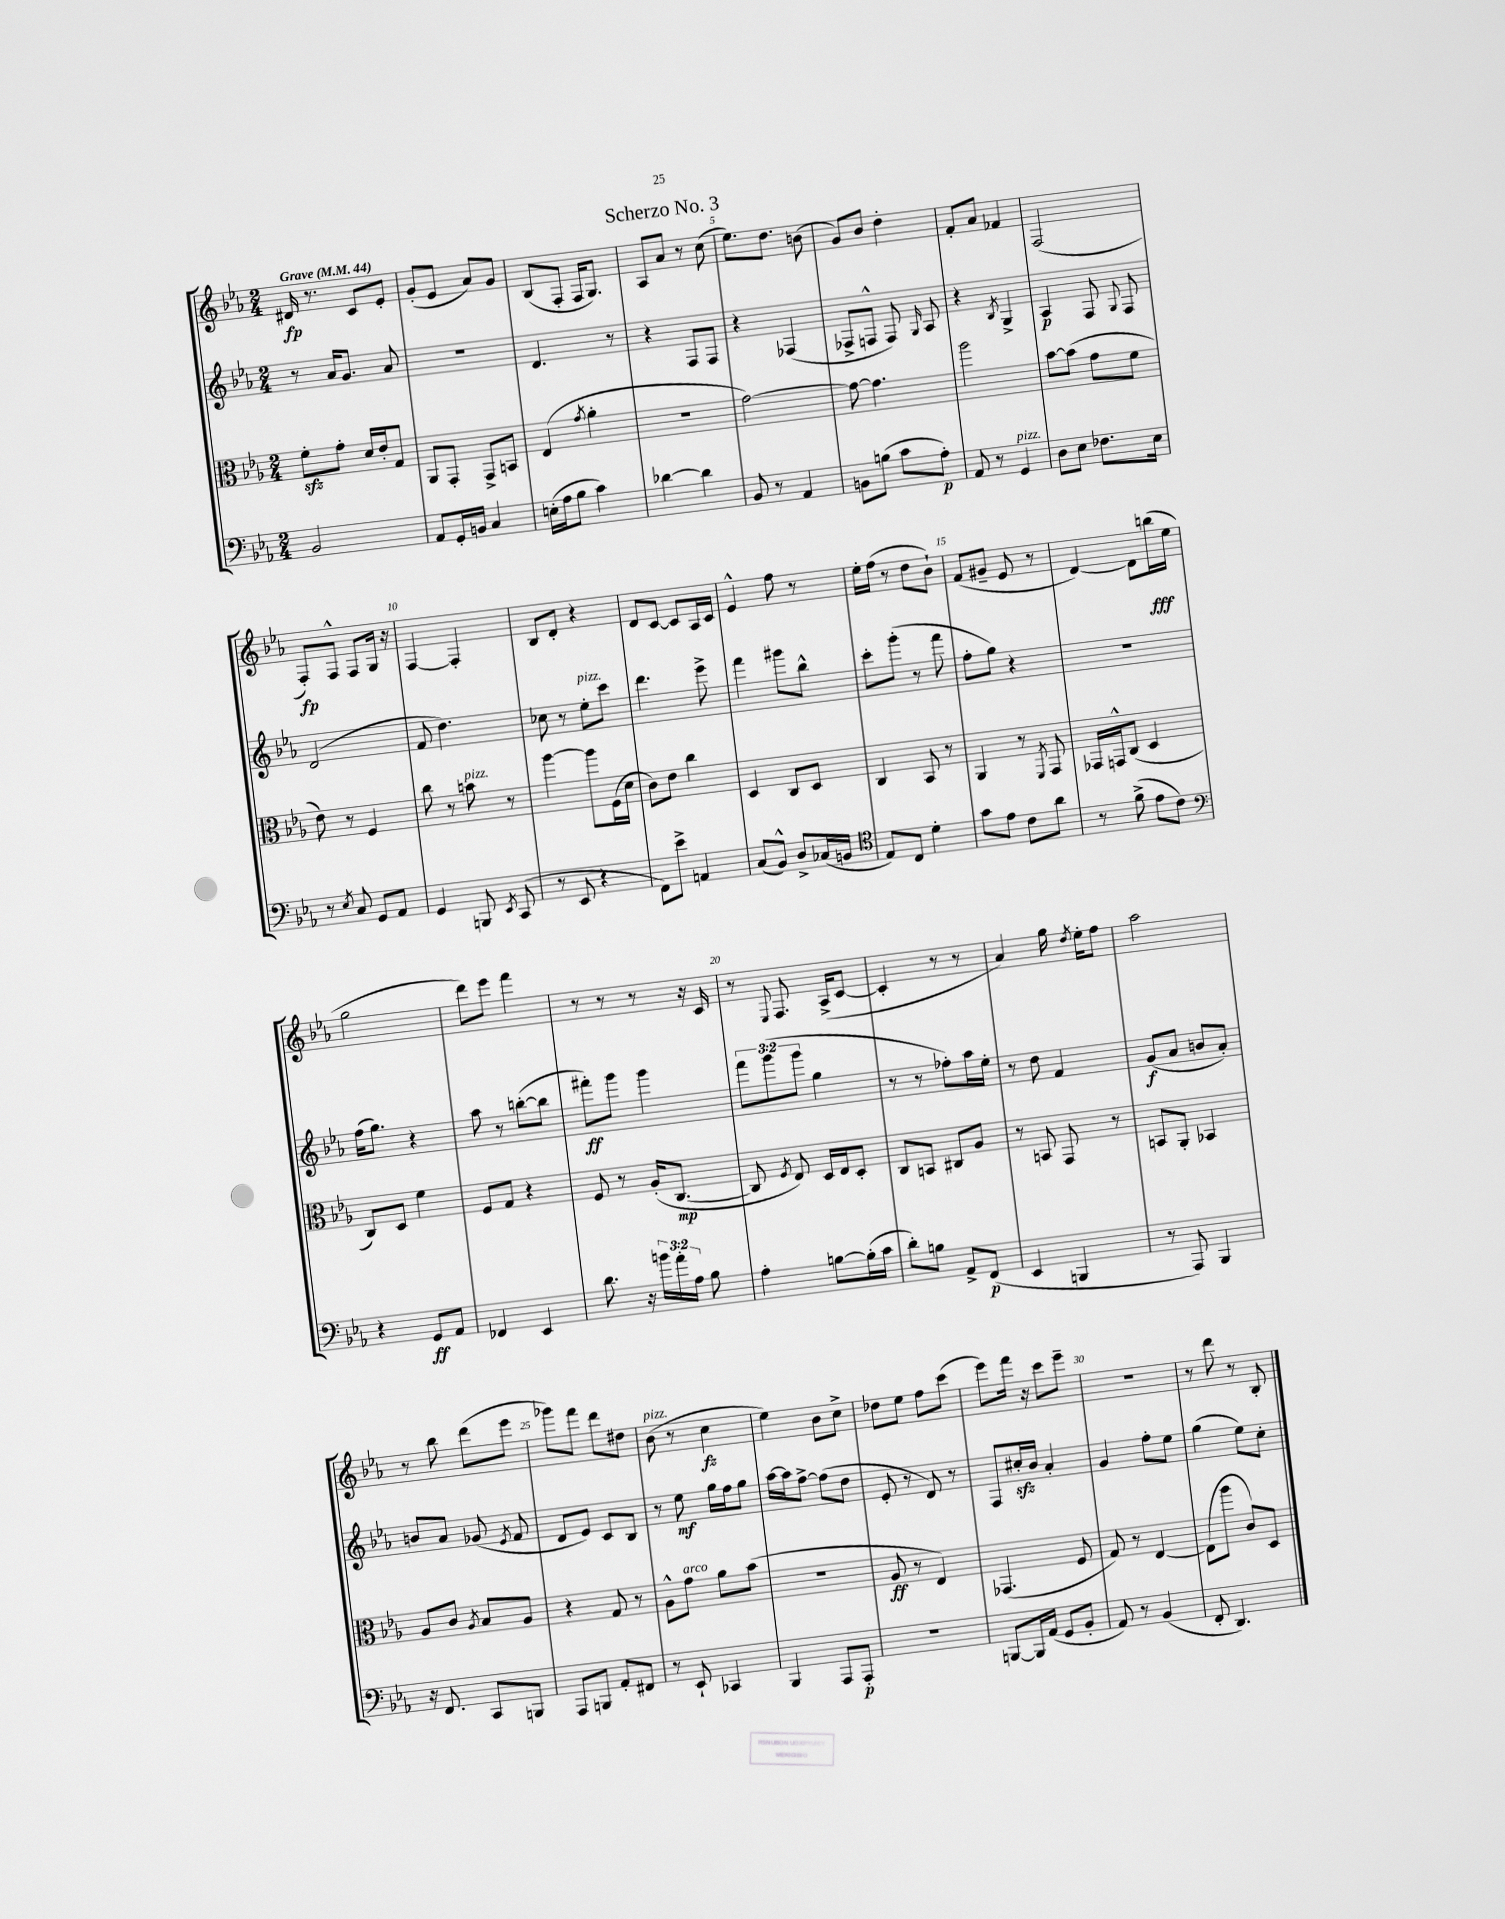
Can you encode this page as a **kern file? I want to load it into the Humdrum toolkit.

**kern	**kern	**kern	**kern
*staff4	*staff3	*staff2	*staff1
*clefF4	*clefC3	*clefG2	*clefG2
*k[b-e-a-]	*k[b-e-a-]	*k[b-e-a-]	*k[b-e-a-]
*M2/4	*M2/4	*M2/4	*M2/4
*MM44	*MM44	*MM44	*MM44
2BB-/	8f'\L	8r	16d#/
.	.	.	8.r
.	8g'\J	16a-/LK	.
.	.	8.g/J	.
.	16d/LL	.	8c/L
.	16e-'/J	.	.
.	8G/J	8a-/	8e-'/J
=	=	=	=
8AA-/L	8AA-/L	2r	(8g'/L
16GG'/L	8GG'/J	.	8e-/J
16BB/JJ	.	.	.
4C/	8GG^/L	.	8a-/L)
.	8BB/J	.	8g/J
=	=	=	=
(16E'\LL	(4E-/	4.d/	(8B-/L
16A-\J	.	.	.
8B-\J	.	.	8F'/J
.	8qg/	.	.
4c\)	4a-'\	.	16F/LK
.	.	.	8.G/J)
.	.	8r	.
=	=	=	=
[4d-\	2r	4r	8A-/L
.	.	.	8a-/J
4d-\]	.	8F/L	8r
.	.	8F/J	(8cc\
=	=	=	=
8BB-/	[2g\)	4r	8.ee-\L)
8r	.	.	.
.	.	.	8.dd\J
4AA-/	.	(4F-/	.
.	.	.	(8b\
=	=	=	=
8BB\L	8g\_	8F-^/L	8g/L)
(8B\J	4.g\]	8F^^/J	8b-/J
8c\L	.	8F/)	4dd'\
.	.	16qqG/	.
8A-'\J)	.	8A-/	.
=	=	=	=
8AA-/	2aa-\	4r	8f'/L
8r	.	.	8a-/J
.	.	8qB-/	.
4GG/	.	4G^/	4f-/
=	=	=	=
8D\L	[8b-\L	4A-/	(2F/
8E-\J	(8b-\]J	.	.
8.F-\L	8g\L	8F/	.
.	.	8qqG/	.
.	8f\J	8F/	.
16E-\Jk	.	.	.
=	=	=	=
8r	8e-\)	(2d/	8F'/L)
8qE-/	.	.	.
8C/	8r	.	8F^^/J
8GG/L	4F/	.	8F/L
8AA-/J	.	.	16G/Jk
.	.	.	16r
=	=	=	=
4GG/	8cc\	8f/	[4F/
.	8r	4.dd\)	.
8BBB/	8b\	.	4F'/]
8qEE-/	.	.	.
(8CC/	8r	.	.
=	=	=	=
8r	[4aa-\	8cc-\	8B-/L
8EE-/	.	8r	8d'/J
4r	8aa-\]L	8ee-'\L	4r
.	(16F\L	8ccc\J	.
.	16d\JJ	.	.
=	=	=	=
8FF\L)	8c\L)	4.ddd\	8d/L
8e-^\J	8e-\J	.	[8c/J
4AA/	4cc\	.	8c/]L
.	.	8eee-^\	16A-/L
.	.	.	16c/JJ
=	=	=	=
(8C/L	4D/	4fff\	4e-^^/
8BB-^^/J)	.	.	.
8D^/L	8C/L	8ggg#\L	8ff\
(16C-/L	8D/J	8bb-^^\J	8r
16BB/JJ	.	.	.
=	=	=	=
*clefC4	*	*	*
8E-/L)	4C/	8ccc'\L	16ee-'\LL
.	.	.	(16ff\JJ
8C/J	.	(8ggg'\J	8r
4d'\	8BB-/	8r	8dd\L
.	8r	8fff\	8b-`\J)
=	=	=	=
8g\L	4AA-/	8ff'\L	(8f/L
8e-\J	.	8gg\J)	8g#~/J
8c\L	8r	4r	8e-/
.	8qFF/	.	.
8a-\J	8GG/	.	8r
=	=	=	=
8r	16GG-/LL	2r	[4d/)
.	16GG^^/J	.	.
(8f^\	(8C/J	.	.
8e-\L	4D/	.	8d\]L
8c\J)	.	.	(16bb\L
.	.	.	16ee-\JJ
=	=	=	=
*clefF4	*	*	*
4r	8C/L)	(16ff\LK	2gg\
.	.	8.gg\J)	.
.	8D/J	.	.
8GG/L	4f\	4r	.
8AA-/J	.	.	.
=	=	=	=
4FF-/	8F/L	8aa-\	8ddd\L)
.	8G/J	8r	8eee-\J
4EE-/	4r	([8bb'\L	4fff\
.	.	8bb\]J	.
=	=	=	=
8.d\	8F/	8fff#'\L)	8r
.	8r	8ggg\J	8r
16r	.	.	.
24b\LL	(16A-'/LK	4ggg\	8r
24a-'\	.	.	.
.	[8.C/J	.	.
24A-\JJ	.	.	.
8B-\	.	.	16r
.	.	.	16c/
=	=	=	=
4A-'\	8C/]	12fff\L	8r
.	.	(12ggg\	.
.	8qF/	.	8qqE-/
.	8E-/)	.	8.F/
.	.	12ggg\J	.
[8B\L	16D/LL	4gg\	.
.	16E-/J	.	(16A-^/LK
(16B'\]L	8D'/J	.	[8c/J
16c\JJ	.	.	.
=	=	=	=
8d'\L)	8C/L	8r	4c'/]
8B\J	8BB/J	8r	.
8AA-^/L	8C#/L	8ff-'\L)	8r
(8FF/J	8A-/J	16aa-\L	8r
.	.	16ee-'\JJ	.
=	=	=	=
4EE-/	8r	8r	4a-/)
.	8BB/	8dd\	.
4BBB/	8GG/	4f/	16gg\
.	.	.	8qdd/
.	.	.	16ee-'\LK
.	8r	.	8ff\J
=	=	=	=
8r	8BB/L	(8g/L	2aa-\
8AAA-/)	8AA-'/J	8a-/J	.
4BBB-/	4BB-/	8b/L	.
.	.	8a-'/J)	.
=	=	=	=
16r	8A-/L	8b/L	8r
8.FF/	.	.	.
.	8c/J	8a-/J	8bb-\
.	8qA-/	.	.
8CC/L	8B-/L	(8g-/	(8ddd\L
.	.	8qe-/	.
8BBB/J	8A-/J	8f/	8eee-\J
=	=	=	=
8AAA-/L	4r	8d/L	8ggg-\L)
8BBB/J	.	8e-/J)	8fff\J
8AA-'/L	8G/	8c/L	8ddd\L
8FF#/J	8r	8B-/J	8dd#\J
=	=	=	=
8r	8A-^^\L	8r	(8b-\
8EE-`/	8g\J	8ee-\	8r
4CC-/	8a-\L	16gg\LL	4cc\
.	.	16ff\J	.
.	(8b-\J	8gg\J	.
=	=	=	=
4BBB-/	2r	[16aa-\LL	4ee-\)
.	.	16aa-\]J	.
.	.	[8ff^\J	.
8AAA-/L	.	(8ff\]L	8b-\L
8AAA-'/J	.	8dd\J	8cc^\J
=	=	=	=
2r	8A-/	8e-'/	8dd-\L
.	8r	8r	8ee-\J
.	4E-/)	8d/)	8ff\L
.	.	8r	(8ccc\J
=	=	=	=
[8BBB/L	(4.GG-/	8F/L	8eee-\L)
16BBB/]L	.	16cc#'/L	16fff\Jk
(16AA-/JJ	.	16b-/JJ	16r
8GG/L	.	4a-'/	8ccc\L
8BB-'/J	8F/	.	8eee-~\J
=	=	=	=
8AA-/)	8G/)	4g/	2r
8r	8r	.	.
(4BB-/	[4E-/	8ff'\L	.
.	.	8ee-\J	.
=	=	=	=
8FF'/	(8E-\]L	(4gg\	8r
4.DD/)	8aa-\J	.	8ddd\
.	8c/L)	8ee-\L)	8r
.	8D/J	8cc'\J	8B-'/
==	==	==	==
*-	*-	*-	*-
